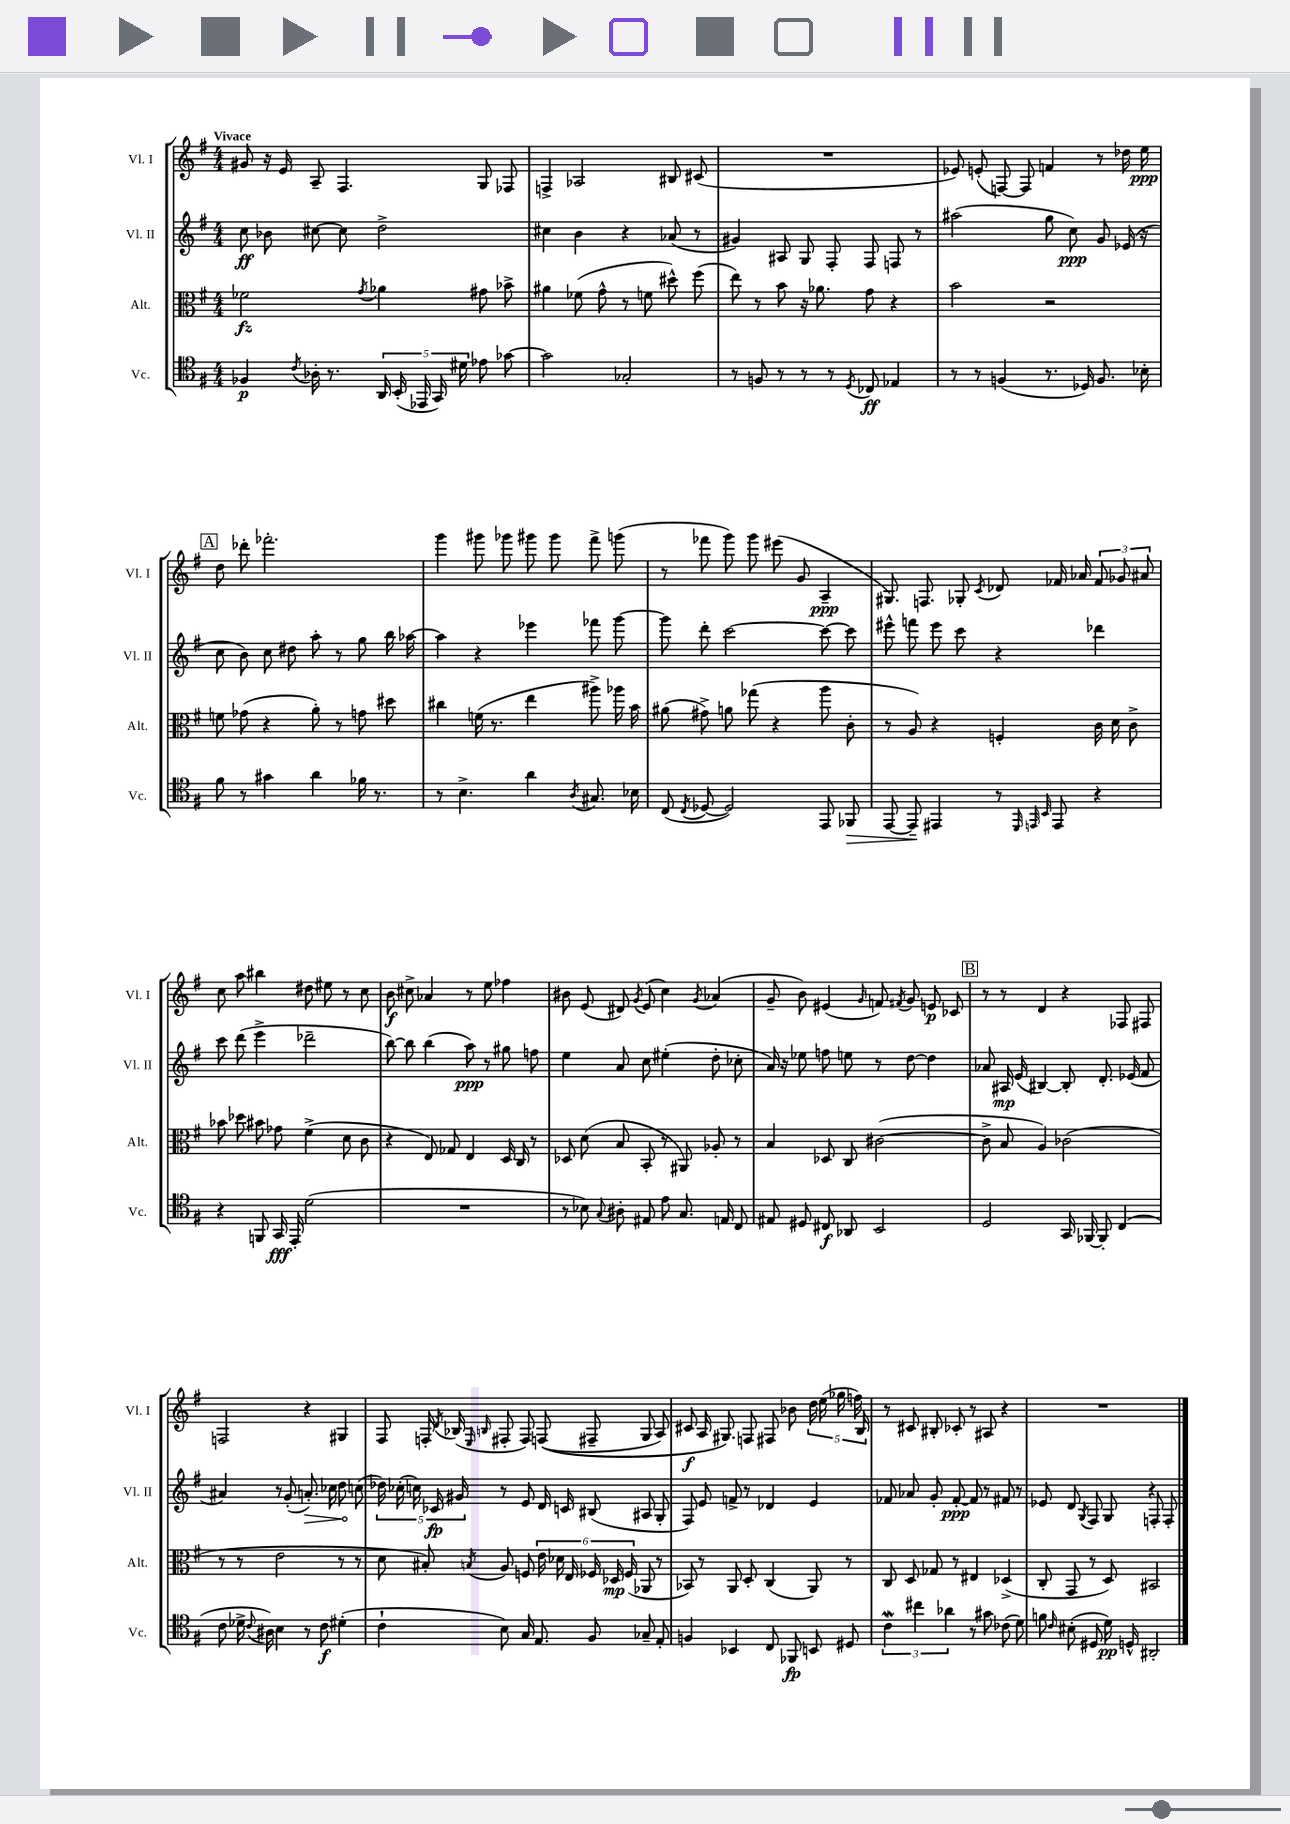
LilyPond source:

<<
\new StaffGroup <<
\new Staff = "s0" \with { instrumentName = "Vl. I" shortInstrumentName = "Vl. I" } {
    \clef treble \key g \major \numericTimeSignature \time 4/4 \tempo "Vivace"
    \autoBeamOff gis'8 r16 e'16 a8-- fis4. g8 fes8 |
    f4-> aes2 bis8 cis'8( |
    R1 |
    ees'8) e'8-.( f8~) f8 f'4 r8 des''16 e''16\ppp |
    \mark \markup { \box "A" } d''8 des'''8-. fes'''2.-. |
    g'''4 gis'''8 ges'''8 gis'''8 gis'''8 fis'''8-> g'''8( |
    r8 fes'''8 g'''8) g'''8 eis'''8( g'8 a4--\ppp |
    gis8.) f8. ges8-. \acciaccatura { c'8 } des'8 fes'16 aes'16 \tuplet 3/2 { fes'8 ges'8 ais'8 } |
    c''8 a''8 bis''4 dis''8 eis''8 r8 c''8 |
    b'8\f cis''8-> aes'4 r8 e''8 fes''4 |
    bis'8 e'8( dis'8) \acciaccatura { g'8 } e'8( c''4) \acciaccatura { g'8 } aes'4( |
    g'8-- b'8) eis'4( \grace { g'16 } f'8) \acciaccatura { fis'8 } g'8 e'8\p ces'8 |
    \mark \markup { \box "B" } r8 r8 d'4 r4 fes8 fis8 |
    f2 r4 gis4 |
    fis8 f16-. \acciaccatura { d'8 } bes16( \grace { e16 b16 } fis8-. fis8) f8(\( fis8-- g8 a8) |
    cis'8\f a16 gis8.\) f8 fis8 bes'8 \tuplet 5/4 { d''16 e''16( ges''16 f''16) b16 } |
    r8 cis'8 bis8-. ces'8-. r8 ais8 r4 |
    R1 \bar "|." |
}
\new Staff = "s1" \with { instrumentName = "Vl. II" shortInstrumentName = "Vl. II" } {
    \clef treble \key g \major \numericTimeSignature \time 4/4
    \autoBeamOff c''8\ff bes'8 cis''8~ cis''8 d''2-> |
    cis''4 b'4 r4 aes'8( r8 |
    gis'4) ais8 g8 fis8-. fis8 f8 r8 |
    ais''2( g''8 c''8\ppp) g'8 ees'16( r16 |
    \mark \markup { \box "A" } c''8 b'8) c''8 dis''8 a''8-. r8 g''8 b''16 aes''16~ |
    aes''4 r4 ees'''4 fes'''8 g'''8~ |
    g'''8 d'''8-. c'''2~ c'''8~ c'''8 |
    eis'''8-^ f'''8 eis'''8 c'''8 r4 des'''4 |
    c'''8 d'''8( e'''4-> des'''2-- |
    b''8~) b''8 b''4( a''8\ppp) r8 gis''8 f''8 |
    e''4 a'8 c''8 eis''4-.( d''8-. ces''8-. |
    a'16) r16 ees''8 f''8 e''8 r8 d''8~ d''4 |
    \mark \markup { \box "B" } aes'8 ais16\mp e'16( bis4~) bis8-. d'8.-. ees'16( fis'8 |
    ais'4) r8 g'8-.( \once \override Hairpin.circled-tip = ##t a'8.-.\>) ces''16 d''8\! c''8( |
    \tuplet 5/4 { des''16) ces''16-.( c''16) ces'16\fp gis'16 } r8 e'8 d'16 c'16 bis8( ais8 g8-. |
    fis8) e'8 f'8-> r8 des'4 e'4 |
    fes'8 aes'8 g'8-. fes'8~-.\ppp fes'8 r8 fis'8 r8 |
    ees'8 d'8 \acciaccatura { g8 } fis8 g8 r4 f8-. f8-. \bar "|." |
}
\new Staff = "s2" \with { instrumentName = "Alt." shortInstrumentName = "Alt." } {
    \clef alto \key g \major \numericTimeSignature \time 4/4
    \autoBeamOff fes'2\fz \acciaccatura { g'8 } aes'4 gis'8 bes'8-> |
    ais'4 fes'8( g'8-^ r8 f'8 dis''8-^) fis''8( |
    e''8) r8 b'8 r16 aes'8. g'8 r4 |
    b'2 r2 |
    \mark \markup { \box "A" } f'8 ges'8( r4 a'8-.) r8 g'8 dis''8 |
    cis''4 f'16( r8. e''4 ais''8->) aes''16 b'16 |
    ais'8( gis'8->) a'8 ges''8( r4 a''8 c'8-. |
    r8 a8) r4 f4-. c'16 d'16 c'8-> |
    bes'8 des''8 bis'8 ges'8 fis'4->( d'8 c'8 |
    r4 e8) ges8 e4 d16 c16 r8 |
    des8 d'8( b8 b,8-. r8 ais,8) aes8-. r8 |
    b4 des8 c8 cis'2~( |
    \mark \markup { \box "B" } cis'8-> b8 a4) ces'2( |
    r8 r8 e'2 r8 r8 |
    d'8 bis8-.) \acciaccatura { b8 } a8 f8 \tuplet 6/4 { e'16 des'16 e16 fes16 des16\mp fes16( } aes,8 r8 |
    bes,8) r8 a,8 d8-. c4( a,8) r8 |
    c8 d8 ges8 r8 eis4 des4->( |
    c8-. g,8 r8 d8) bis,2 \bar "|." |
}
\new Staff = "s3" \with { instrumentName = "Vc." shortInstrumentName = "Vc." } {
    \clef tenor \key g \major \numericTimeSignature \time 4/4
    \autoBeamOff fes4\p \acciaccatura { c'8 } aes16-. r8. \tuplet 5/4 { a,16 b,16-.( ees,16 g,16) dis'16 } ees'8 ges'8~ |
    ges'2 ges2-. |
    r8 f8 r8 r8 r8 \acciaccatura { d8 } ces8\ff ees4 |
    r8 r8 f4( r8. des16) f8. bes16-. |
    \mark \markup { \box "A" } fis'8 r8 gis'4 a'4 fes'16 r8. |
    r8 b4.-> a'4 \acciaccatura { a8 } gis8. bes16 |
    c8( \acciaccatura { c8 } des8~ des2) e,8 fes,8\> |
    e,8~ e,8--\! eis,4 r8 \grace { d,32 e,32 b,32 } e,8 r4 |
    r4 f,8 g,16\fff e,16-. d'2( |
    R1 |
    r8 bes8) \appoggiatura { g8 } ais8-. eis8 e'8 g8. e16 c8 |
    eis8 dis8 cis8\f aes,8 b,2 |
    \mark \markup { \box "B" } d2 g,16 fes,16~ fes,8-. c4( |
    c'8 des'16-> \appoggiatura { c'8 } ais16) b4 r8 c'8\f dis'4-.( |
    c'4-! b8) g16 e8. fis8 ges8-- e8-. |
    f4 bes,4 c8 fes,8\fp b,8 dis8 |
    \tuplet 3/2 { c'4\mordent cis''4 aes'4 } r8 gis'8 ces'8( d'8) |
    f'8 \grace { c'16 } bis8-.( dis8 d'16\pp) d16-^ ais,2-. \bar "|." |
}
>>
>>
\layout { \context { \Score \remove "Bar_number_engraver" } }
